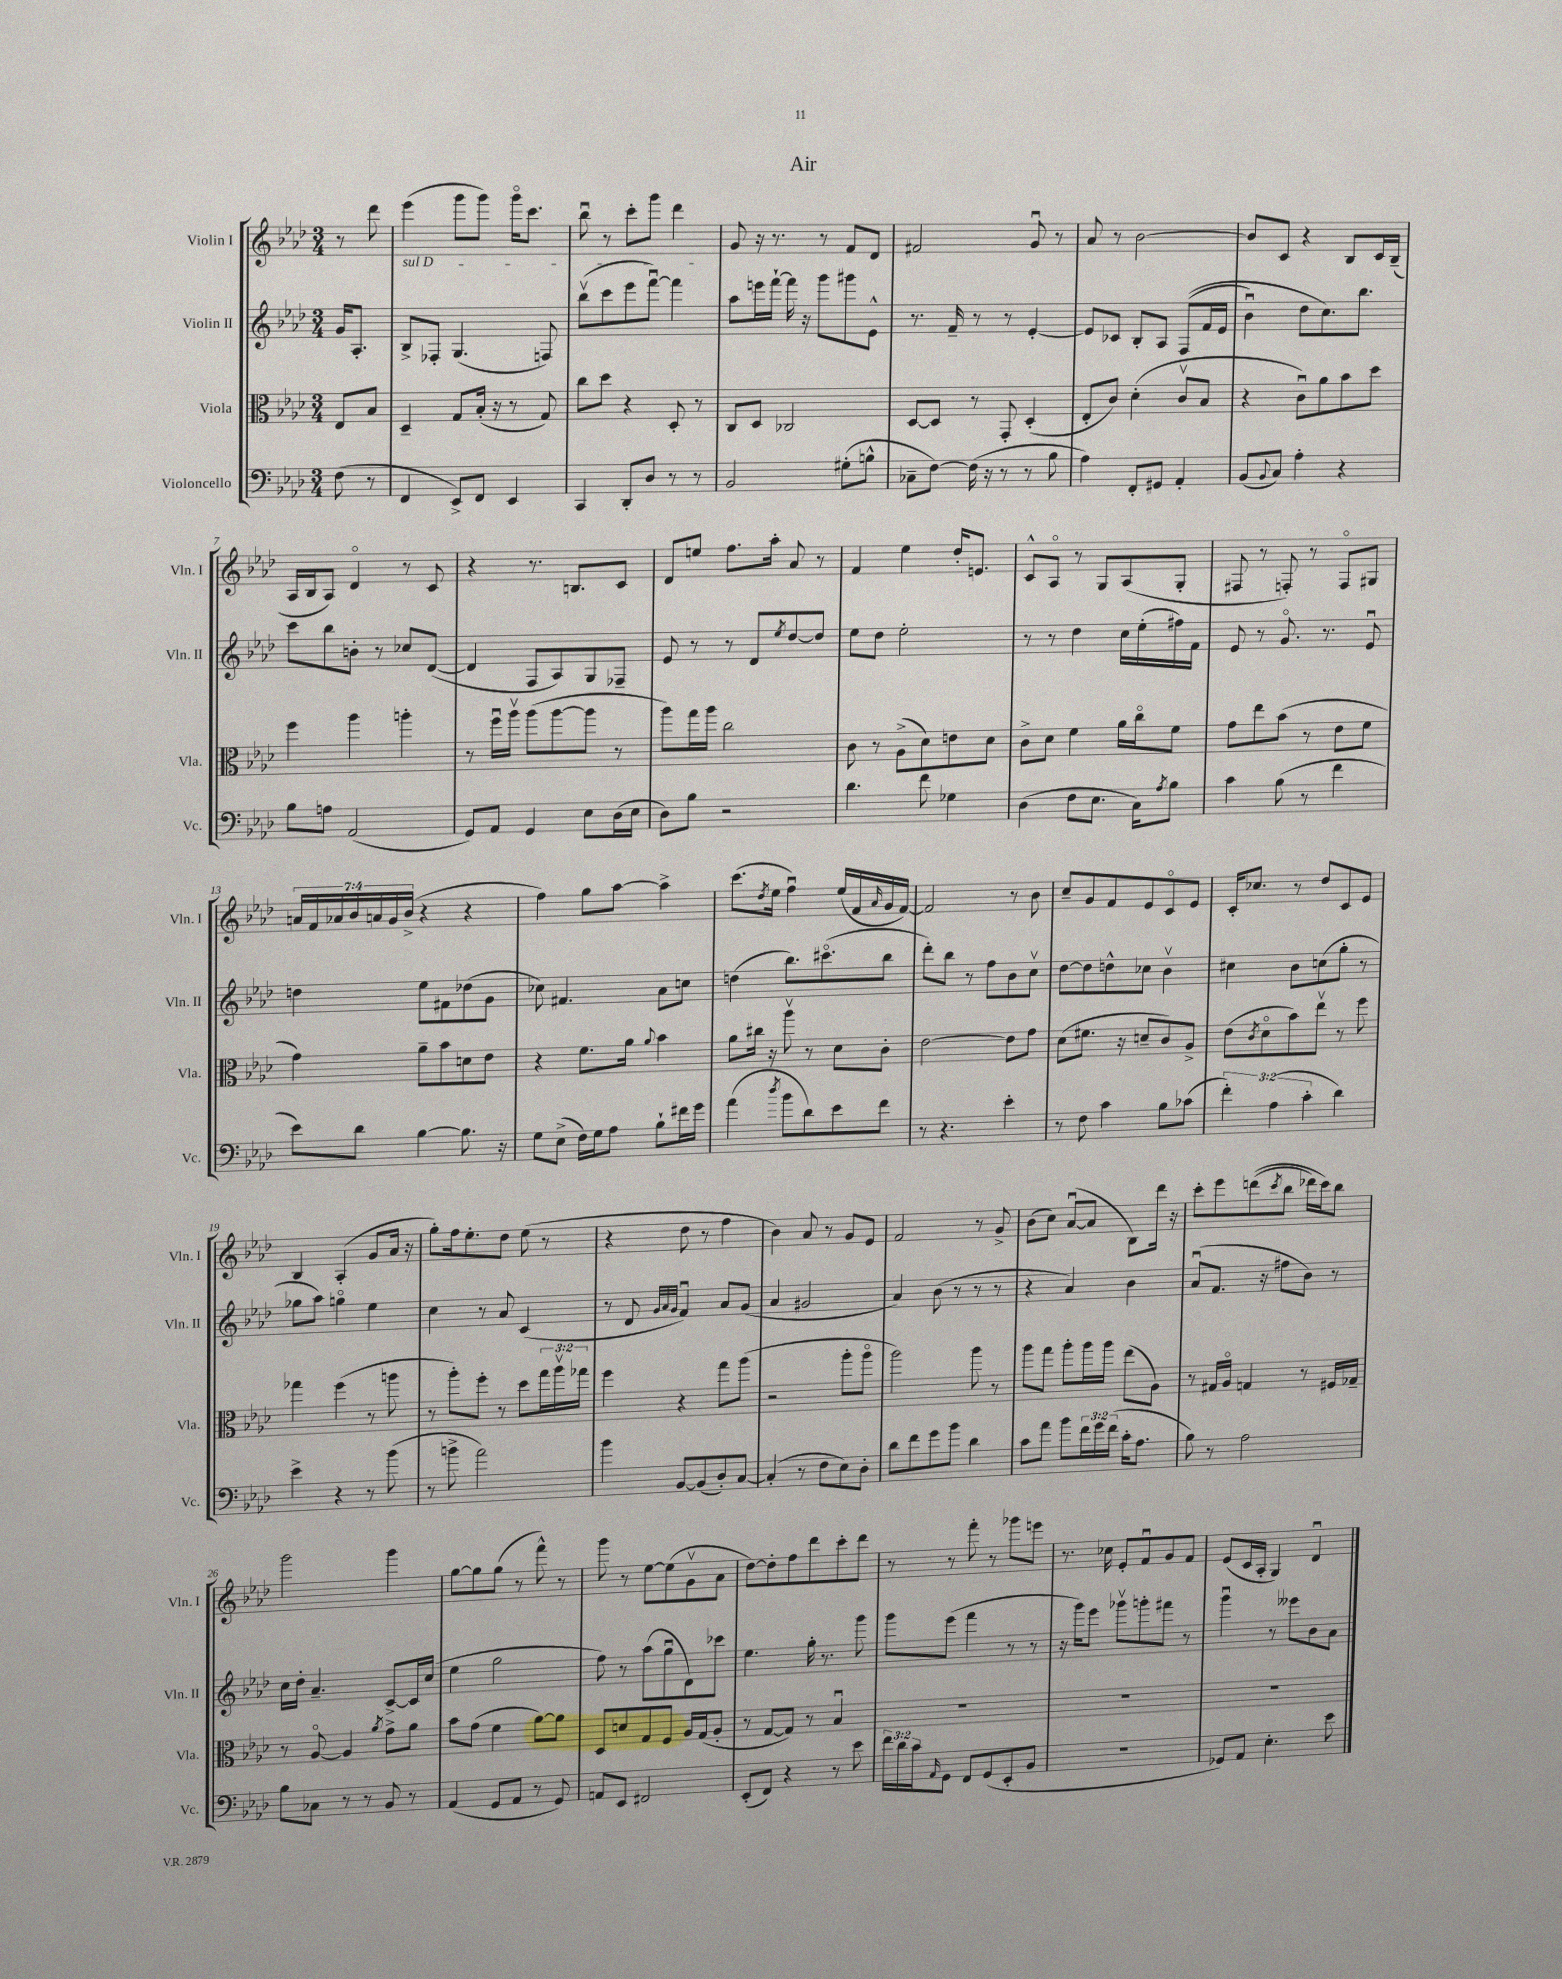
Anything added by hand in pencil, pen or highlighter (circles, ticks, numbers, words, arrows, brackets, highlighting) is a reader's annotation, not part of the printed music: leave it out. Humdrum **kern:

**kern	**kern	**kern	**kern
*part4	*part3	*part2	*part1
*staff4	*staff3	*staff2	*staff1
*I"Violoncello	*I"Viola	*I"Violin II	*I"Violin I
*I'Vc.	*I'Vla.	*I'Vln. II	*I'Vln. I
*clefF4	*clefC3	*clefG2	*clefG2
*k[b-e-a-d-]	*k[b-e-a-d-]	*k[b-e-a-d-]	*k[b-e-a-d-]
*M3/4	*M3/4	*M3/4	*M3/4
=	=	=	=
(8F\	8E-/L	16g/KL	8r
.	.	8.A-'/J	.
8r	8B-/J	.	8ddd-\
=1	=1	=1	=1
!	!	!LO:TX:a:i:t=sul D	!
4FF/	4D-~/	8B-^/L	(4eee-\
.	.	8F-X'/J	.
8EE-^/L)	8G/L	(4.G/	8ggg\L
8FF/J	(16B-'/Jk	.	8ggg\J)
.	16r	.	.
4EE-/	8r	.	16ggg\KL
.	.	.	8.ccc\J
.	8G/)	8Fn/)	.
=2	=2	=2	=2
4CC/	8cc\L	(8bb-v\L	8bb-u\
.	8dd-\J	8ccc\	8r
8DD-'/L	4r	8eee-\	8ccc'\L
8D-/J	.	[8fffu\J)	8ggg\J
8r	8D-'/	4fff\]	4ddd-\
8r	8r	.	.
=3	=3	=3	=3
2BB-/	8C/L	8aa-\L	8g/
.	8D-/J	16eeen\L	16r
.	.	[16fff`\JJ	8.r
.	2C-X/	16fff\]	.
.	.	16r	.
.	.	8ggg\L	8r
(8G#X'\L	.	8ggg#X\	8f/L
8Bn^^\J	.	8e-^^\J	8d-/J
=4	=4	=4	=4
8C-X~\L	[8D-/L	8.r	2f#X/
[8F\J)	8D-/J]	.	.
.	.	16f~/	.
(16F\]	8r	8r	.
16r	.	.	.
8r	8GG'/	8r	.
8r	(4D-'/	[4e-'/	8gu/
8B-\	.	.	8r
=5	=5	=5	=5
4A-\)	8E-'/L	8e-/L]	8a-/
.	8c/J)	8c-X/J	8r
8FF'/L	(4d-'\	8B-'/L	[2b-\
8GG#X/J	.	8A-/J	.
4AA-'/	8cv/L	((8F/L	.
.	8B-/J	16f/L	.
.	.	16e-/JJ	.
=6	=6	=6	=6
(8BB-/L	4r	4b-u\)	8b-/L]
8qqBB-/	.	.	.
8C/J)	.	.	8c/J
4A-'\	8cu\L)	8dd-\L	4r
.	8a-\	8.cc\)	.
4r	8b-\	.	8B-/L
.	.	8.bb-\J	.
.	8dd-\J	.	16c/L
.	.	.	(16B-~/JJ
!!LO:LB:g=z
=7	=7	=7	=7
8B-\L	4ff\	8ccc\L	16A-/LL
.	.	.	16B-/J
8An\J	.	8bb-\	8A-/J)
(2AA-/	4aa-\	8bn'\J	4d-/
.	.	8r	.
.	4aan'\	8cc-X/L	8r
.	.	([8d-/J	8c/
=8	=8	=8	=8
8GG/L)	8r	4d-/]	4r
8AA-/J	16ffu\LL	.	.
.	16aa-v\JJ	.	.
4GG/	(8aa-\L	8F/L	8.r
.	[8aa-\	8A-/)	.
.	.	.	8.Bn/L
8E-\L	8aa-\J]	8G/	.
(16D-\L	8r	8F-X~/J	8c/J
16E-\JJ	.	.	.
=9	=9	=9	=9
8D-\L)	8aa-\L)	8e-/	8d-/L
8B-\J	16gg\L	8r	8een/J
.	16aa-\JJ	.	.
2r	2cc\	8r	8.ff\L
.	.	8d-/L	.
.	.	.	16aa-'\Jk
.	.	8qee-/	.
.	.	[8dd-/	8a-/
.	.	8dd-/J]	8r
=10	=10	=10	=10
4.d-\	8c\	8ee-\L	4f/
.	8r	8dd-\J	.
.	(8A-^\L	2ee-'\	4ee-\
8f\	8d-\)	.	.
4G-X\	8en\	.	16dd-'/KL
.	.	.	8.en/J
.	8d-\J	.	.
=11	=11	=11	=11
(4D-\	8c^\L	8r	8c^^/L
.	8d-\J	8r	8A-/J
8F\L	4f\	4dd-\	8r
8.E-\J	.	.	8G/L
.	16a-\LL	16cc\LL	(8A-/
16C\KL)	16cc\J	(16ee-'\	.
8qA-/	.	.	.
8B-\J	8f\J	16ff#X\)	8G'/J
.	.	16f\JJ	.
=12	=12	=12	=12
4c\	8g\L	8e-/	8F#X/
.	8ee-\	8r	8r
(8B-\	(8b-\J	8.g/	8Fn'/)
8r	8r	.	8r
.	.	8.r	.
4f\	8e-\L	.	8F/L
.	8f\J	8e-u/	8G#X/J
!!LO:LB:g=z
=13	=13	=13	=13
8e-\L)	4g\)	4ddn\	28an/LL
.	.	.	28f/
.	.	.	28a-X/
.	.	.	28b-/
8d-\J	.	.	.
.	.	.	28an/
.	.	.	28g/
.	.	.	(28b-^/JJ
[4B-\	8a-~\L	8ee-\L	4r
.	8b-\	8f#X\	.
8.B-\]	8dn\	(8dd-X\	4r
.	8e-\J	8g\J	.
16r	.	.	.
=14	=14	=14	=14
8G\L	4r	8cc-X\)	4ff\)
(8E-^\J	.	4.f#X/	.
16F\LL)	8.f\L	.	8gg\L
16G\J	.	.	.
8A-\J	.	.	[8aa-\J
.	16a-\Jk	.	.
.	8qqa-/	.	.
8B-`\L	4b-\	8a-\L	4aa-^\]
16f#X\L	.	8ccn\J	.
16g\JJ	.	.	.
=15	=15	=15	=15
(4a-\	8a-\L	(4ddn\	(8.ccc\L
.	16cc#X\Jk	.	.
.	.	.	8qdd-/
.	16r	.	16ee-\Jk
8qdd-/	.	.	.
8b-\L	8aa-v\	8.bb-\L)	4ffu\)
8d-\)	8r	.	.
.	.	(8.ccc#X\	.
8e-\	8d-\L	.	(16ee-/LL
.	.	.	16f/
.	.	.	16qqa-/
8f\J	8c'\J	8bb-\J	16g/
.	.	.	[16f/JJ)
=16	=16	=16	=16
8r	[2e-\	8ddd-'\L)	2f/]
4.r	.	8bb-\J	.
.	.	8r	.
.	.	8ff\L	.
4e-'\	8e-\L]	8b-\	8r
.	8g\J	8ccv\J	8b-\
=17	=17	=17	=17
8r	(8d-\L	[8dd-\L	8cc~/L
8F\	8.f#X\J	8dd-\]	8g/
4c\	.	8ddn^^\	8f/
.	16r	.	.
.	8dn~/L	8cc-X\J	8e-/
8B-\L	8c/)	4b-v\	8c/
(8c-X\J	8A-^/J	.	8e-/J
=18	=18	=18	=18
6f'\)	(8e-\L	4cc#X\	16c'/KL
.	.	.	8.cc-X/J
.	8qc/	.	.
.	8d-\	.	.
(6A-\	.	.	.
.	8b-\)	8b-\L	8r
6c'\	.	.	.
.	8ee-v\J	(8ccn\	8dd-/L
4d-\)	8r	8gg'\J	8c/
.	8ff\	8r	8e-/J
!!LO:LB:g=z
=19	=19	=19	=19
4e-^\	4gg-X\	8gg-X\L	4B-/
.	.	8aa-\J)	.
4r	(4ff\	4ggn\	(4A-'/
8r	8r	4ee-\	8g/L
(8b-\	8aan\	.	16a-/Jk
.	.	.	16r
=20	=20	=20	=20
8r	8r	4cc\	8gg'\L)
8bn^\	8aa-'\L)	.	16ff\k
.	.	.	8.ee-'\
2a-\)	8ff'\J	8r	.
.	8r	8a-/	8dd-\J
.	8dd-\L	(4c/	(8ee-\
.	24gg\L	.	8r
.	24aa-v\	.	.
.	24gg-X\JJ	.	.
=21	=21	=21	=21
4b-\	4ff\	8r	4r
.	.	8d-/	.
.	.	32qqg/LLL	.
.	.	32qqa-/	.
.	.	32qqg/JJJ	.
[8BB-/L	4r	4fu/)	8dd-\
(8BB-/]	.	.	8r
8D-'/)	8gg\L	8a-/L	4ff\
[8C/J	(8aa-\J	(8g/J	.
=22	=22	=22	=22
(4C'/]	2r	4a-/	4b-\)
8r	.	2g#X/	8a-/
8F\L	.	.	8r
8E-\)	8aa-'\L	.	8g/L
8D-'\J	8aa-\J	.	8e-/J
=23	=23	=23	=23
8d-\L	2aa-\)	4a-/)	2f/
8f\	.	.	.
8g\	.	(8b-\	.
8b-\J	.	8r	.
4d-\	8aa-\	8r	8r
.	8r	8r	8g^/
=24	=24	=24	=24
8c\L	8aa-\L	4r	(8b-\L
8a-\J	8gg\J	.	8cc\J)
8b-\L	8aa-'\L	4a-/)	([8a-u/L
24f\L	16aa-\L	.	8a-/J]
24g\	.	.	.
.	16aa-\JJ	.	.
(24f\JJ	.	.	.
16c'\KL	(8ee-\L	4b-\	8B-\L)
8.A-\J	.	.	.
.	8A-\J)	.	16ddd-\Jk
.	.	.	16r
=25	=25	=25	=25
8B-\)	8r	(8a-u/L	8ccc'\L
8r	16G#X/LL	8.f/J	8eee-\
.	16A-/JJ	.	.
2A-\	4Gn/	.	((8dddn\
.	.	16r	.
.	.	.	8qccc/
.	.	8ff#X\L	8bb-\J
.	8r	8b-\J)	16ddd-X\LL)
.	.	.	16ccc\J)
.	16F#X/LL	8r	8bb-\J
.	16G-X~/JJ	.	.
!!LO:LB:g=z
=26	=26	=26	=26
8B-\L	8r	16cc\LL	2ggg\
.	.	16dd-'\JJ	.
8C-X\J	[8A-/	4.a-~/	.
8r	4A-/]	.	.
8r	.	.	.
.	8qa-/	.	.
8BB-/	8g^\L	[8c^/L	4ggg\
8r	8a-\J	16c/L]	.
.	.	(16cc/JJ	.
=27	=27	=27	=27
(4AA-/	8b-\L	4ee-\	[8gg\L
.	(8g\J	.	8gg\]
8GG/L	4f\	2gg\	(8gg\J
8AA-/J	.	.	8r
8r	[8a-\L)	.	8fff^^\)
8GG/)	8a-\J]	.	8r
=28	=28	=28	=28
8AAn/L	8D-/L	8ff\)	8ggg\
8EE-/J	8dn/	8r	8r
2FF#X/	8G/	(8aa-\L	[8ee-\L
.	8F/J	8ggu\	(8ee-\]
.	16A-/LL	8d-\)	8gv\
.	(16G/J	.	.
.	8A-'/J	8ccc-X\J	8a-\J
=29	=29	=29	=29
(8EE-'/L	8r	4.ee-\	[8dd-\L)
8FF/J)	[8G/L	.	8dd-'\]
4r	8G/J])	.	8ff\
.	8r	16gg'\	8ddd-\
.	.	8.r	.
8r	4B-u/	.	8ccc'\
8e-\	.	8ggg\	8ddd-\J
=30	=30	=30	=30
24f\LL	2.r	8ggg\L	8r
24d-\	.	.	.
24c\J	.	.	.
16qqAA-/	.	.	.
8GG\J	.	(8eee-\J	8r
8FF/L	.	4fff\	8fff'\
(8GG/	.	.	8r
8EE-'/	.	8r	8ggg-X\L
8BB-/J	.	8r	8eeen\J
=31	=31	=31	=31
2.r	2.r	16r	8.r
.	.	16ggg\KL)	.
.	.	8eee-\J	.
.	.	.	16cc-X\
.	.	8ggg-Xv\L	8e-'/L
.	.	8gggn'\	8fu/
.	.	8fff#X\J	8g/
.	.	8r	8f/J
=32	=32	=32	=32
8GG-X/L)	2.r	4gggu\	(8e-/L
8AA-/J	.	.	16c/L
.	.	.	16A-'/JJ
4.E-'\	.	8r	4G/)
.	.	8eee--X\L	.
.	.	8b-\	4d-u/
8e-\	.	8a-\J	.
==	==	==	==
*-	*-	*-	*-
